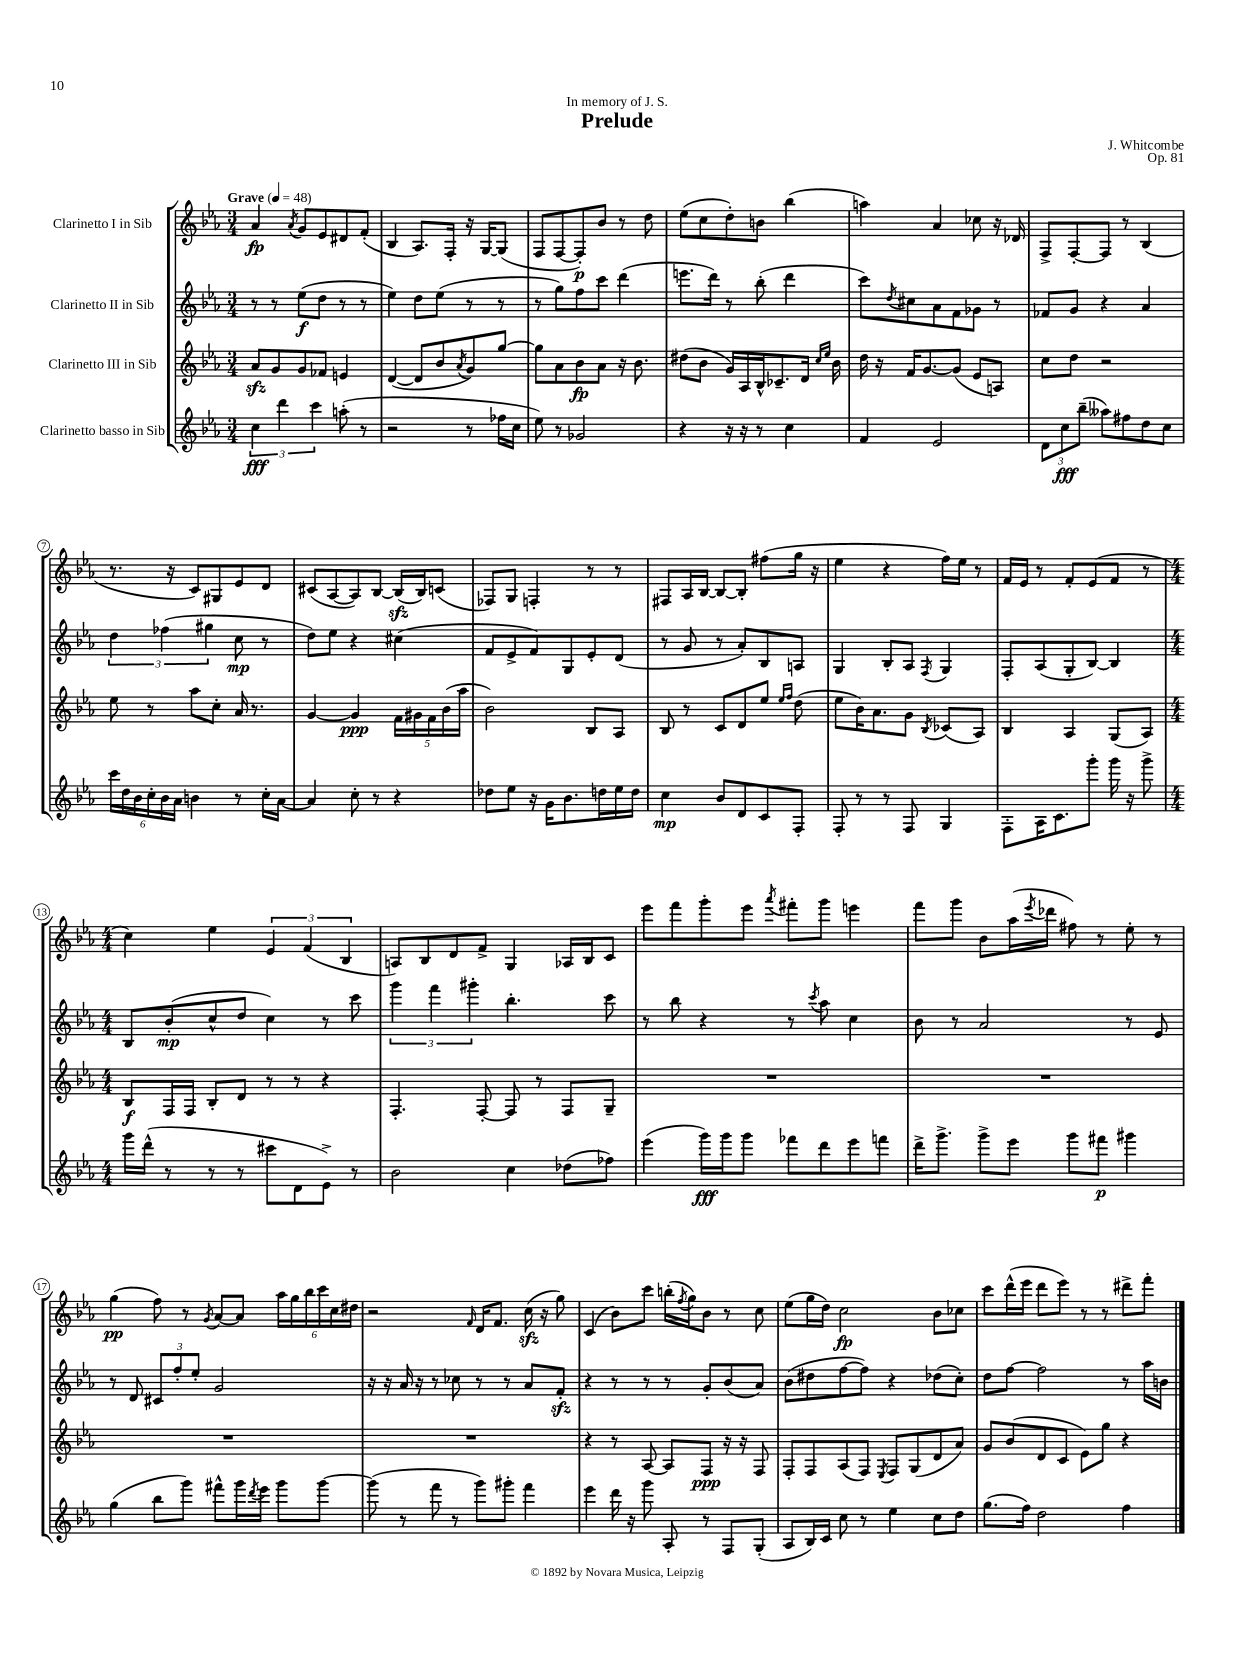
\header { title = "Prelude" composer = "J. Whitcombe" dedication = "In memory of J. S." opus = "Op. 81" }
<<
\new StaffGroup <<
\new Staff = "s0" \with { instrumentName = "Clarinetto I in Sib" } {
    \clef treble \key ees \major \numericTimeSignature \time 3/4 \tempo "Grave" 4 = 48
    aes'4\fp \acciaccatura { aes'8 } g'8 ees'8 dis'8 f'8-.( |
    bes4 aes8.) f16-. r16 g16~ g8( |
    f8 f8~ f8-.\p) bes'8 r8 d''8 |
    ees''8( c''8 d''8-.) b'8 bes''4( |
    a''4) aes'4 ces''8 r16 des'16 |
    f8-> f8~-. f8 r8 bes4( |
    r8. r16 c'8) gis8 ees'8 d'8 |
    cis'8( aes8~ aes8) bes8~ bes16\sfz( bes16) c'8( |
    fes8) g8 f4-. r8 r8 |
    fis8 aes16 bes16~ bes8~ bes8-. fis''8( g''16 r16 |
    ees''4 r4 f''16) ees''16 r8 |
    f'16 ees'16 r8 f'8-. ees'8( f'8 r8 |
    \numericTimeSignature \time 4/4 c''4) ees''4 \tuplet 3/2 { ees'4 f'4( bes4 } |
    a8) bes8 d'8 f'8-> g4 aes16 bes16 c'8 |
    ees'''8 f'''8 g'''8-. ees'''8 \acciaccatura { aes'''8 } fis'''8-. g'''8 e'''4 |
    f'''8 g'''8 bes'8 aes''16( \acciaccatura { ees'''8 } des'''16 fis''8) r8 ees''8-. r8 |
    g''4\pp( f''8) r8 \acciaccatura { g'8 } aes'8~ aes'8 \tuplet 6/4 { aes''16 g''16 bes''16 c'''16 c''16 dis''16 } |
    r2 \grace { f'16 } d'16 f'8. c''16\sfz( r16 g''8) |
    c'4( bes'8) c'''8 b''16-.( \acciaccatura { f''8 } g''16) bes'8 r8 c''8 |
    ees''8( g''16 d''16) c''2\fp bes'8 ces''8 |
    c'''8 d'''16-^( ees'''16 d'''8 ees'''8) r8 r8 dis'''8-> f'''8-. \bar "|." |
}
\new Staff = "s1" \with { instrumentName = "Clarinetto II in Sib" } {
    \clef treble \key ees \major \numericTimeSignature \time 3/4
    r8 r8 ees''8\f( d''8 r8 r8 |
    ees''4) d''8 ees''8( r8 r8 |
    r8 g''8) f''8 c'''8 d'''4( |
    e'''8. d'''16) r8 bes''8-.( d'''4 |
    c'''8) \acciaccatura { d''8 } cis''8 aes'8 f'8 ges'8 r8 |
    fes'8 g'8 r4 aes'4 |
    \tuplet 3/2 { d''4 fes''4( gis''4 } c''8\mp r8 |
    d''8) ees''8 r4 cis''4( |
    f'8 ees'8-> f'8) g8 ees'8-. d'8( |
    r8 g'8 r8 aes'8-.) bes8 a8 |
    g4 bes8-. aes8 \acciaccatura { f8 } g4 |
    f8-. aes8( g8-. bes8~) bes4 |
    \numericTimeSignature \time 4/4 bes8 bes'8-.\mp( c''8-^ d''8 c''4) r8 c'''8 |
    \tuplet 3/2 { g'''4 f'''4 gis'''4-. } bes''4.-. c'''8 |
    r8 bes''8 r4 r8 \acciaccatura { c'''8 } aes''8 c''4 |
    bes'8 r8 aes'2 r8 ees'8 |
    r8 d'8 \tuplet 3/2 { cis'8 f''8-. ees''8-. } g'2 |
    r16 r16 aes'16 r16 r8 ces''8 r8 r8 aes'8 f'8-.\sfz |
    r4 r8 r8 r8 g'8-. bes'8( aes'8) |
    bes'8( dis''8 f''8~ f''8) r4 des''8( c''8-.) |
    d''8 f''8~ f''2 r8 aes''16 b'16 \bar "|." |
}
\new Staff = "s2" \with { instrumentName = "Clarinetto III in Sib" } {
    \clef treble \key ees \major \numericTimeSignature \time 3/4
    aes'8\sfz g'8 g'8 fes'8 e'4 |
    d'4~( d'8 bes'8 \acciaccatura { aes'8 } g'8) g''8~ |
    g''8 aes'8 bes'8\fp aes'8 r16 bes'8. |
    dis''8( bes'8 g'16) aes16 bes16-^ ces'8.-- d'16 \grace { c''16 ees''16 } bes'16 |
    d''16 r16 f'16 g'8.~ g'8( ees'8 a8) |
    c''8 d''8 r2 |
    ees''8 r8 aes''8 c''8-. aes'16 r8. |
    g'4~ g'4\ppp \tuplet 5/4 { f'16 gis'16 f'16 bes'16( aes''16 } |
    bes'2) bes8 aes8 |
    bes8 r8 c'8 d'8 ees''8 \grace { ees''16 f''16 } d''8( |
    ees''8 bes'16) aes'8. g'8 \acciaccatura { bes8 } ces'8( aes8) |
    bes4 aes4 g8( aes8) |
    \numericTimeSignature \time 4/4 bes8\f f16 f16 bes8-. d'8 r8 r8 r4 |
    f4.-. f8~-. f8 r8 f8 g8-- |
    R1 |
    R1 |
    R1 |
    R1 |
    r4 r8 aes8~ aes8 f8\ppp r16 r16 f8 |
    f8-. f8 aes8( f8) \acciaccatura { ees8 } f8 g8( d'8 aes'8) |
    g'8 bes'8( d'8 c'8 ees'8) g''8 r4 \bar "|." |
}
\new Staff = "s3" \with { instrumentName = "Clarinetto basso in Sib" } {
    \clef treble \key ees \major \numericTimeSignature \time 3/4
    \tuplet 3/2 { c''4\fff d'''4 c'''4 } a''8-.( r8 |
    r2 r8 fes''16 c''16 |
    ees''8) r8 ges'2 |
    r4 r16 r16 r8 c''4 |
    f'4 ees'2 |
    \tuplet 3/2 { d'8 c''8\fff bes''8--( } aeses''8) fis''8 d''8 c''8 |
    \tuplet 6/4 { c'''16 d''16 bes'16 c''16-. bes'16 aes'16 } b'4 r8 c''16-. aes'16~ |
    aes'4 c''8-. r8 r4 |
    des''8 ees''8 r16 g'16 bes'8. d''16 ees''16 d''16 |
    c''4\mp bes'8 d'8 c'8 f8-. |
    f8-. r8 r8 f8 g4 |
    f8-. aes16 c'8. g'''8-. g'''16 r16 g'''8-> |
    \numericTimeSignature \time 4/4 g'''16 d'''16-^( r8 r8 r8 cis'''8 d'8 ees'8->) r8 |
    bes'2 c''4 des''8( fes''8) |
    ees'''4( g'''16\fff) g'''16 g'''8 fes'''8 d'''8 ees'''8 f'''8 |
    d'''16-> g'''8.-> g'''8-> ees'''8 g'''8 fis'''8\p gis'''4 |
    g''4( bes''8 g'''8) fis'''8-^ g'''16 \acciaccatura { d'''8 } ees'''16 g'''8 g'''8~ |
    g'''8( r8 f'''8 r8 g'''8) gis'''8-. f'''4 |
    ees'''4 d'''16 r16 g'''8 aes8-. r8 f8 g8-.( |
    aes8 bes16) c'16 c''8 r8 ees''4 c''8 d''8 |
    g''8.( f''16) d''2 f''4 \bar "|." |
}
>>
>>
\layout { \context { \Score \override BarNumber.stencil = #(make-stencil-circler 0.1 0.3 ly:text-interface::print) } }
